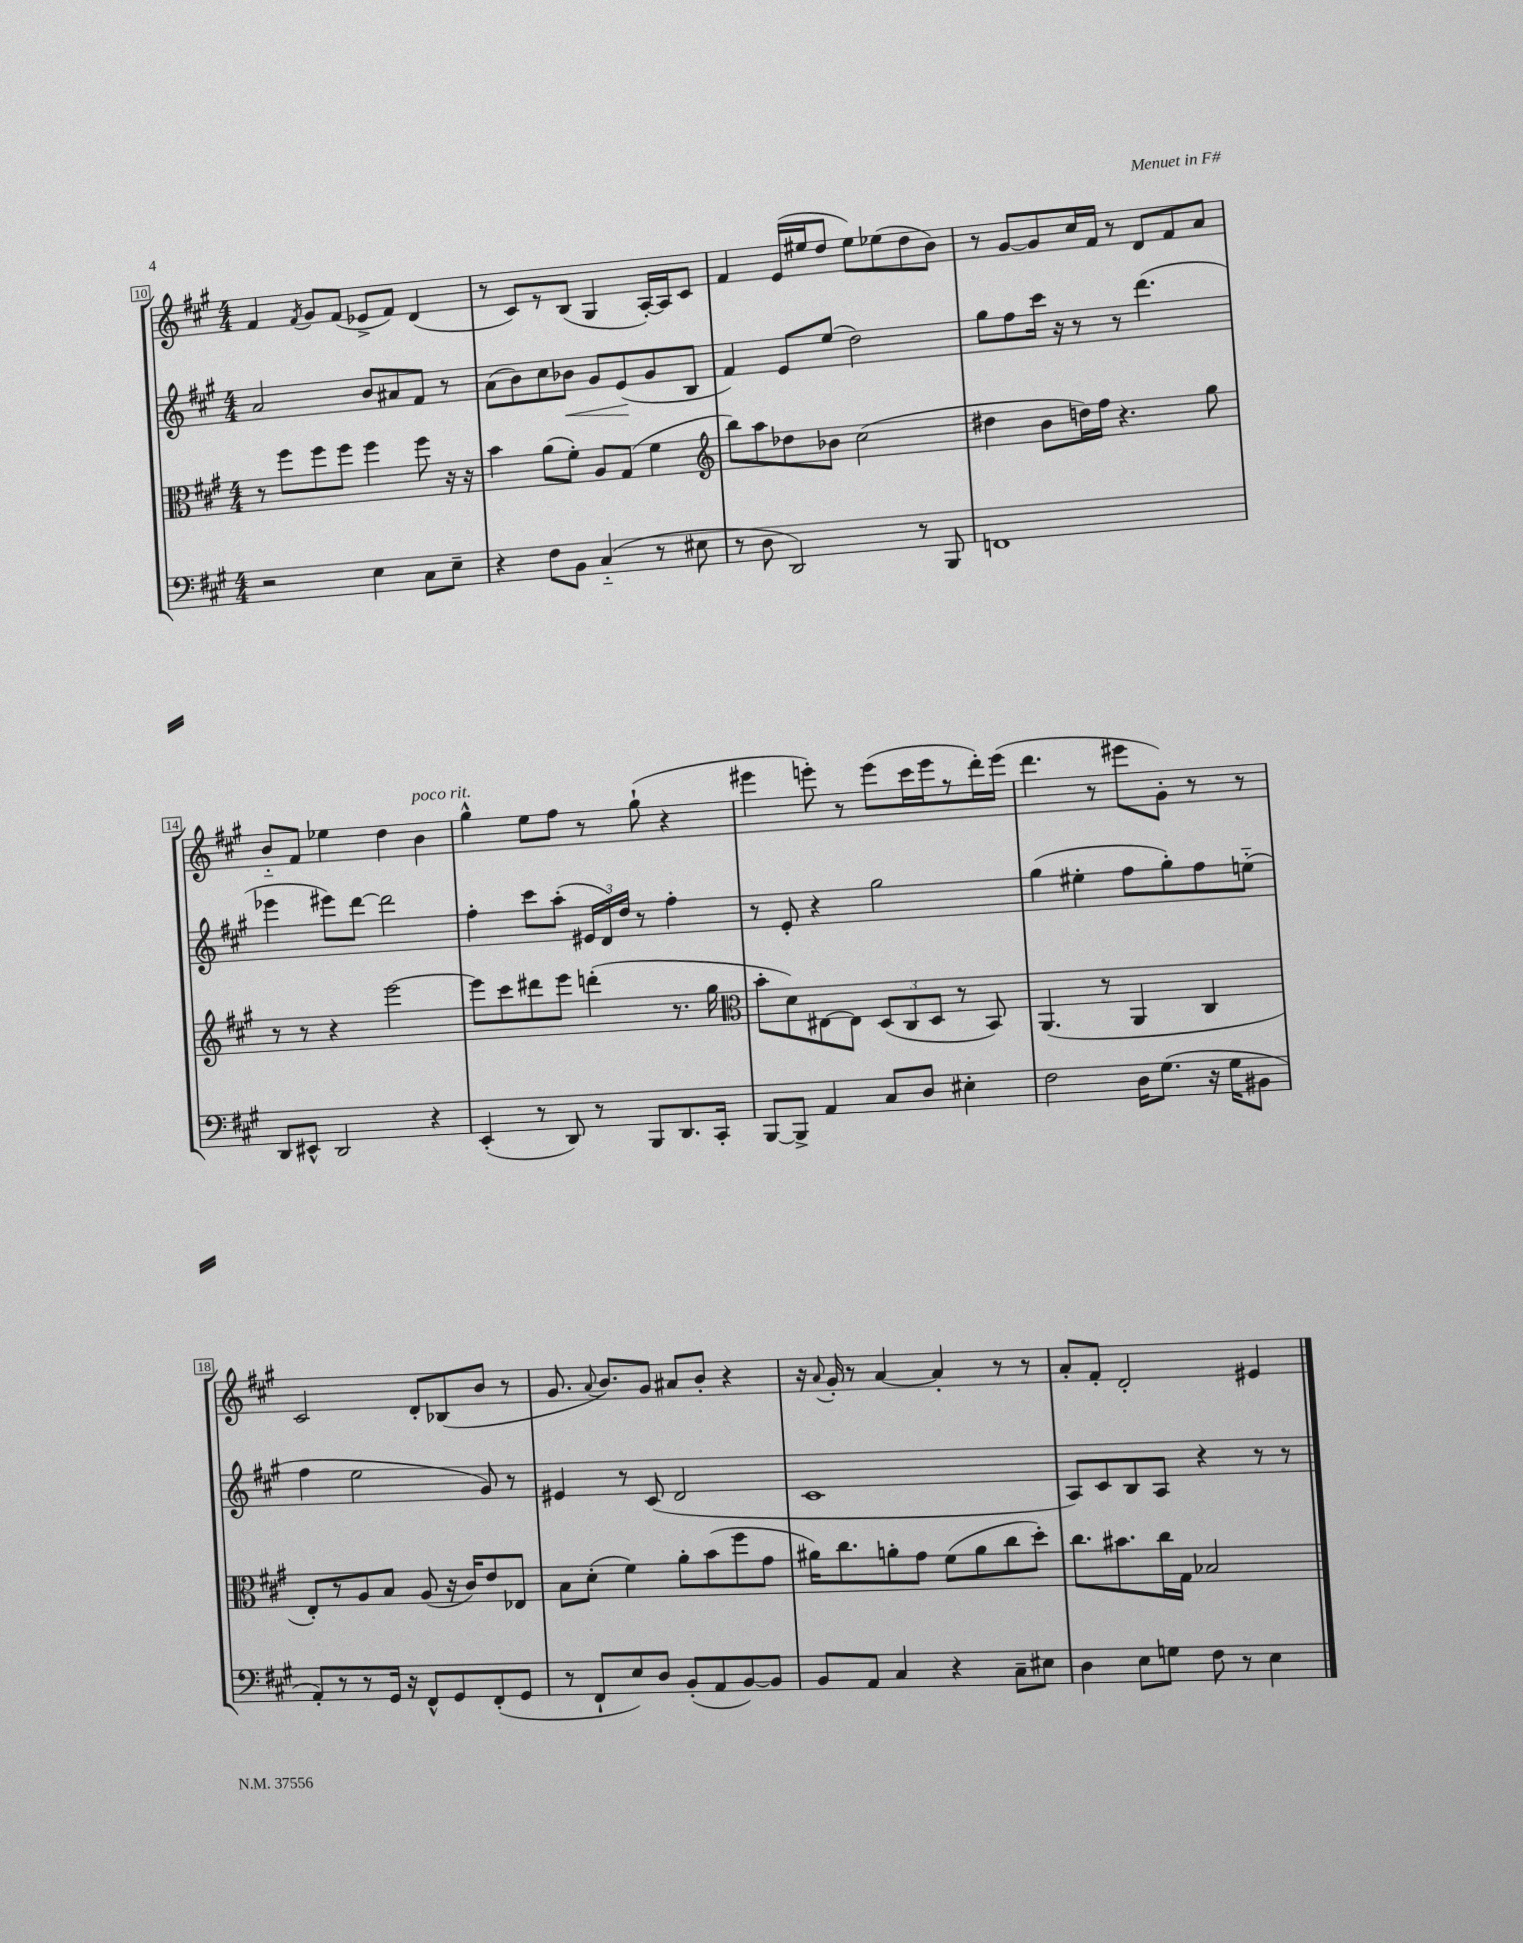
<<
\new StaffGroup <<
\new Staff = "s0" {
    \clef treble \key a \major \numericTimeSignature \time 4/4
    \autoBeamOff fis'4 \acciaccatura { fis'8 } gis'8[ fis'8]( ees'8[-> fis'8]) d'4( |
    r8 cis'8[) r8 b8]( gis4 a16[~-.) a16 cis'8] |
    fis'4 e'16[( eis''16 d''8] eis''8[) ees''8( d''8 b'8]) |
    r8 gis'8[~ gis'8 cis''16 fis'16] r8 d'8[ fis'8 a'8] |
    b'8[-_ fis'8] ees''4 d''4 b'4^\markup { \italic "poco rit." } |
    gis''4-^ e''8[ fis''8] r8 gis''8-!( r4 |
    eis'''4 e'''8-.) r8 e'''8[( cis'''16 e'''16 r8 d'''16-.) e'''16]( |
    d'''4. r8 eis'''8[ gis'8]-.) r8 r8 |
    cis'2 d'8[-. bes8( b'8] r8 |
    gis'8. \appoggiatura { a'8 } b'8.[) gis'8] ais'8[ b'8]-. r4 |
    r16 \appoggiatura { a'8 } gis'16-. r8 a'4~ a'4-. r8 r8 |
    a'8[-. fis'8]-. d'2-. eis'4 \bar "|." |
}
\new Staff = "s1" {
    \clef treble \key a \major \numericTimeSignature \time 4/4
    \autoBeamOff a'2 b'8[ ais'8 fis'8] r8 |
    a'8[( b'8) cis''8 bes'8]\< gis'8[ e'8\!( gis'8 b8] |
    fis'4) e'8[ e''8]( d''2) |
    gis''8[ fis''8 cis'''16] r16 r8 r8 d'''4.( |
    ees'''4 eis'''8[) d'''8]~ d'''2 |
    fis''4-. cis'''8[ a''8]-.( \tuplet 3/2 { eis'16[ d'16) d''16] } r8 fis''4-. |
    r8 e'8-. r4 gis''2 |
    gis''4( eis''4-. fis''8[ gis''8-.) fis''8 e''8]-_( |
    fis''4 e''2 gis'8) r8 |
    eis'4 r8 cis'8( d'2 |
    cis'1 |
    a8[) cis'8 b8 a8] r4 r8 r8 \bar "|." |
}
\new Staff = "s2" {
    \clef alto \key a \major \numericTimeSignature \time 4/4
    \autoBeamOff r8 fis''8[ fis''8 fis''8] fis''4 fis''8 r16 r16 |
    b'4 a'8[( fis'8]-.) a8[ gis8]( fis'4 |
    \clef treble b''8[) a''8 des''8 bes'8] cis''2( |
    dis''4 b'8[ d''16) fis''16] r4. gis''8 |
    r8 r8 r4 e'''2~ |
    e'''8[ cis'''8 dis'''8 e'''8] d'''4-.( r8. gis''16 |
    \clef alto b'8[-. d'8) eis8~ eis8] \tuplet 3/2 { d8[( cis8 d8] } r8 b,8) |
    a,4.( r8 a,4 cis4 |
    e8[-.) r8 a8 b8] a8( r16 cis'16[) e'8 ees8] |
    b8[ d'8]-.( fis'4) a'8[-. b'8( fis''8 gis'8] |
    ais'16[) cis''8. a'8-. gis'8] fis'8[( a'8 cis''8 d''8]-.) |
    cis''8.[ bis'8. cis''16 gis16] bes2 \bar "|." |
}
\new Staff = "s3" {
    \clef bass \key a \major \numericTimeSignature \time 4/4
    \autoBeamOff r2 e4 cis8[ e8]-- |
    r4 fis8[ b,8] cis4-_( r8 eis8 |
    r8 d8 d,2) r8 b,,8 |
    f,1 |
    d,8[ eis,8]-^ d,2 r4 |
    e,4-.( r8 d,8) r8 b,,8[ d,8. cis,16]-. |
    b,,8[~ b,,8]-> a,4 cis8[ d8] eis4-. |
    fis2 d16[ gis8.]( r16 gis16[ bis,8] |
    a,8[-.) r8 r8 gis,16] r16 fis,8[-^ gis,8 fis,8-.( gis,8] |
    r8 fis,8[-! e8) d8] b,8[-.( a,8 b,8~) b,8] |
    b,8[ a,8] cis4 r4 cis8[-- eis8] |
    d4 e8[ g8] fis8 r8 e4 \bar "|." |
}
>>
>>
\layout { \context { \Score currentBarNumber = #10 \override BarNumber.stencil = #(make-stencil-boxer 0.1 0.3 ly:text-interface::print) } }
